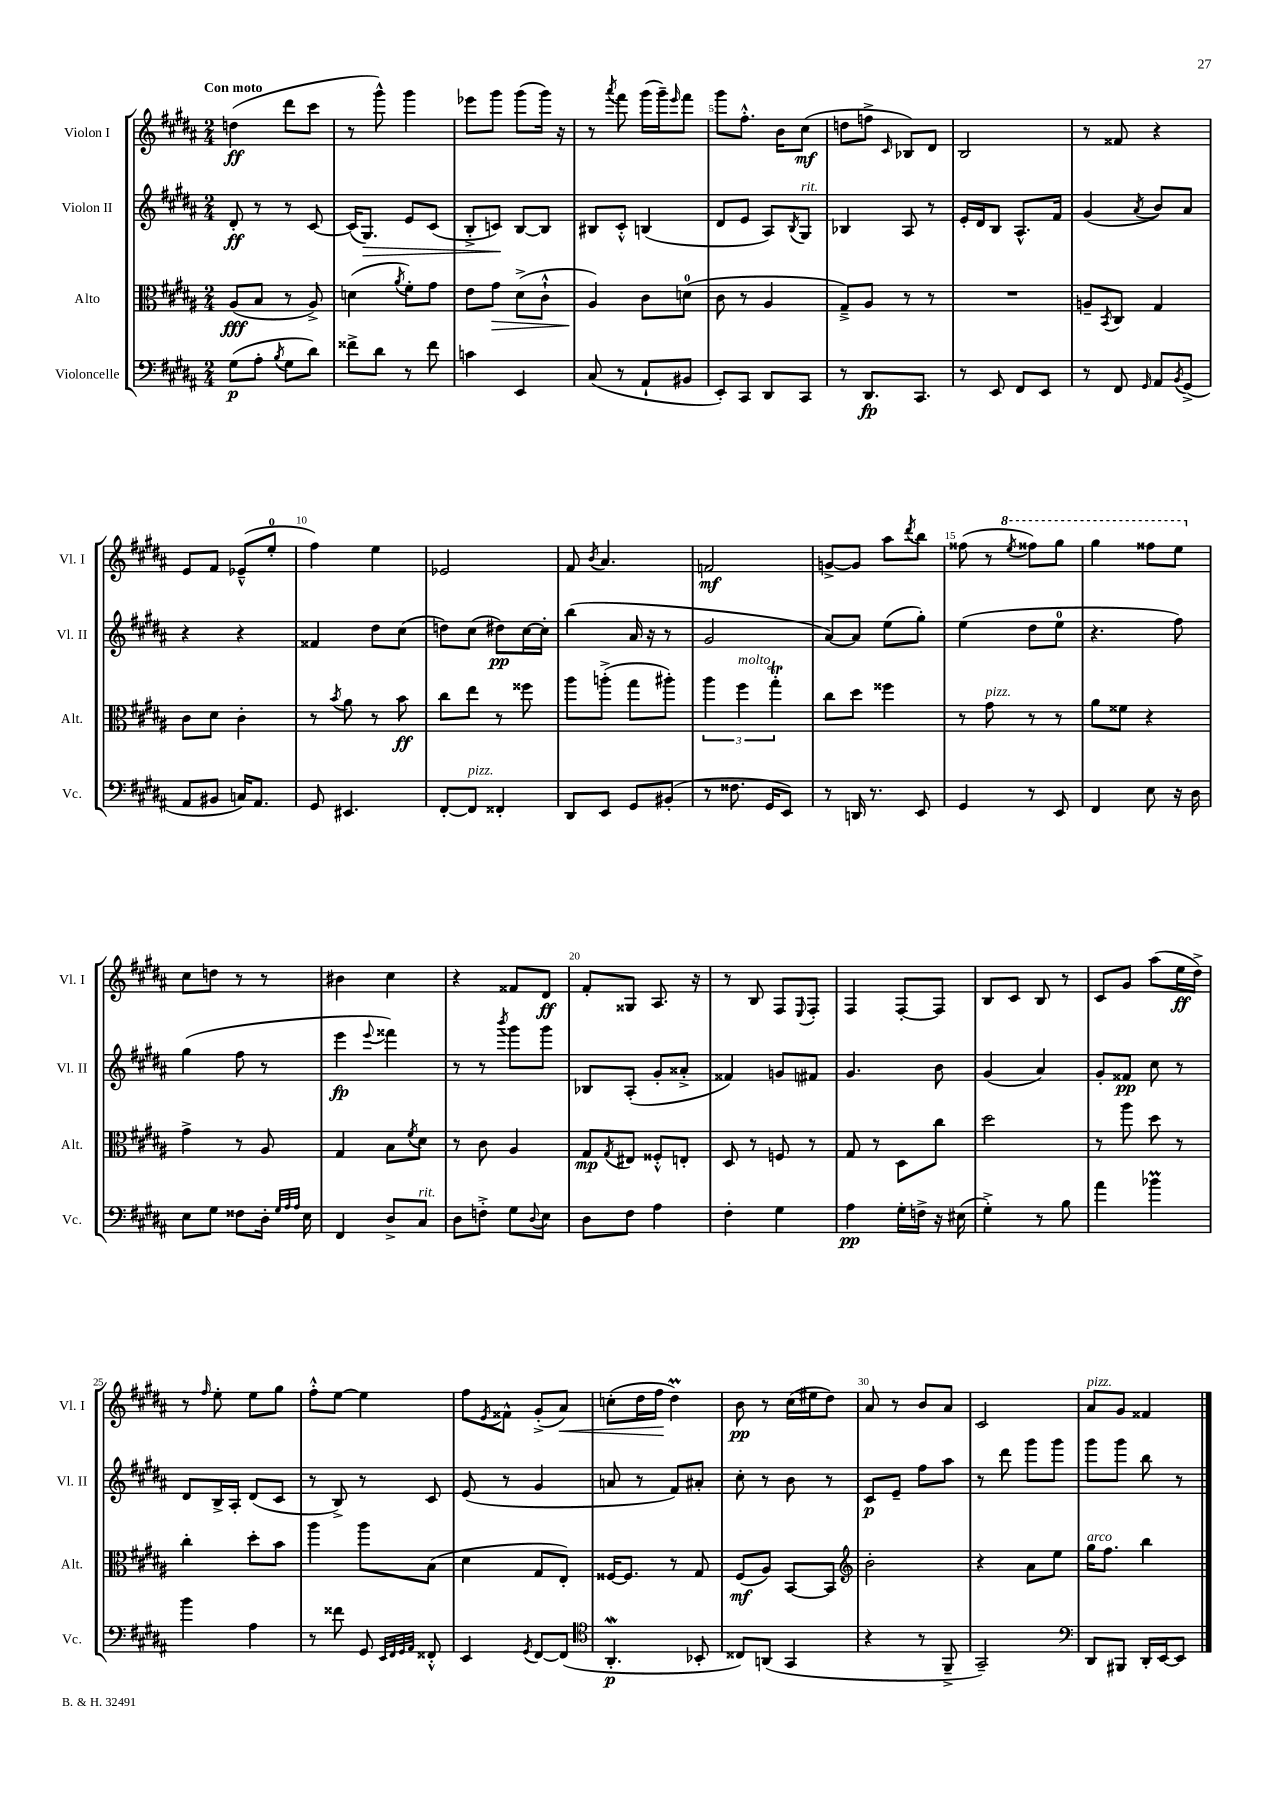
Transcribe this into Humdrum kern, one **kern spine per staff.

**kern	**kern	**kern	**kern
*staff4	*staff3	*staff2	*staff1
*clefF4	*clefC3	*clefG2	*clefG2
*k[f#c#g#d#a#]	*k[f#c#g#d#a#]	*k[f#c#g#d#a#]	*k[f#c#g#d#a#]
*M2/4	*M2/4	*M2/4	*M2/4
(8G#	(8A#	8d#'	(4dd
8A#'	8B	8r	.
8qB	.	.	.
8G#	8r	8r	8ddd#
8d#)	8A#^)	[8c#	8ccc#
=	=	=	=
8f##^	(4d	(16c#]	8r
.	.	8.G#)	.
8d#	.	.	8ggg#^^)
.	8qa#	.	.
8r	8f#')	8e	4ggg#
8f##	8g#	(8c#	.
=	=	=	=
4c	8e	8B'^	8eee-
.	8g#	8c)	8ggg#
4EE	(8d#^	[8B	(8ggg#
.	8c#`^^	8B]	16ggg#)
.	.	.	16r
=	=	=	=
(8C#	4A#)	8B#	8r
.	.	.	8qaaa#
8r	.	8c#'^^	8fff#
8AA#`	8c#	(4B	(16ggg#
.	.	.	16ggg#~)
.	.	.	16qqeee
8BB#	(8d	.	8fff#
=	=	=	=
8EE')	8c#	8d#	8ggg#
8CC#	8r	8e	8.ff#'^^
8DD#	4A#	8A#)	.
.	.	.	16b
.	.	8qB	.
8CC#	.	8G#	(8cc#
=	=	=	=
8r	8G#~^)	4B-	8dd
8.DD#	8A#	.	8ff^
.	.	.	16qqc#
.	8r	8A#	8B-)
8.CC#	.	.	.
.	8r	8r	8d#
=	=	=	=
8r	2r	16e'	2B
.	.	16d#	.
8EE	.	8B	.
8FF#	.	8.A#^^	.
8EE	.	.	.
.	.	16f#	.
=	=	=	=
8r	8A~	(4g#	8r
.	8qBB	.	.
8FF#	8C#	.	8f##
16qqGG#	.	8qa#	.
8AA#	4G#	8b)	4r
8qBB	.	.	.
(8GG#^	.	8a#	.
=	=	=	=
8AA#	8c#	4r	8e
8BB#	8d#	.	8f#
16C)	4c#'	4r	(8e-~^^
8.AA#	.	.	.
.	.	.	8ee'
=	=	=	=
8GG#	8r	4f##	4ff#)
.	8qb	.	.
4.EE#	8a#	.	.
.	8r	8dd#	4ee
.	8b	(8cc#	.
=	=	=	=
[8FF#'	8cc#	8dd)	2e-
8FF#]	8ee	(8cc#	.
4FF##'	8r	8dd#)	.
.	8ff##	[16cc#	.
.	.	16cc#']	.
=	=	=	=
8DD#	8aa#	(4bb	8f#
.	.	.	8qb
8EE	(8aa'^	.	4.a#
8GG#	8gg#	16a#	.
.	.	16r	.
(8BB#'	8aa#')	8r	.
=	=	=	=
8r	6aa#	2g#	2f
8.F##	.	.	.
.	6ff#	.	.
16GG#	.	.	.
.	6gg#'	.	.
8EE)	.	.	.
=	=	=	=
8r	8cc#	[8a#)	[8g^
16DD	8dd#	8a#]	8g]
8.r	.	.	.
.	4ff##	(8ee	8aa#
.	.	.	8qddd#
8EE	.	8gg#')	8bb
=	=	=	=
4GG#	8r	(4ee	(8ff##
.	8g#	.	8r
.	.	.	8qeee
8r	8r	8dd#	8fff##)
8EE	8r	8ee	8ggg#
=	=	=	=
4FF#	8a#	4.r	4ggg#
.	8f##	.	.
8E	4r	.	8fff##
16r	.	8ff#)	8eee
16D#	.	.	.
=	=	=	=
8E	4g#^	(4gg#	8cc#
8G#	.	.	8dd
8F##	8r	8ff#	8r
16D#'	8A#	8r	8r
32qqG#	.	.	.
32qqA#	.	.	.
32qqA#	.	.	.
16E	.	.	.
=	=	=	=
4FF#	4G#	4eee	4b#
.	.	8qqeee	.
8D#^	8B	4fff##)	4cc#
.	8qf#	.	.
8C#	8d#	.	.
=	=	=	=
8D#	8r	8r	4r
8F'^	8c#	8r	.
.	.	8qbbb	.
8G#	4A#	8ggg#	8f##
8qqD#	.	.	.
8E	.	8ggg#	8d#
=	=	=	=
8D#	8G#	8B-	8f#'
.	8qG#	.	.
8F#	8E#	(8A#'	8G##
4A#	8F##'^^	8g#'	8.A#
.	8E'	8a##'^	.
.	.	.	16r
=	=	=	=
4F#'	8D#	4f##)	8r
.	8r	.	8B
4G#	8F	8g	8F#
.	.	.	8qqE
.	8r	8f#	8F#'
=	=	=	=
4A#	8G#	4.g#	4F#
.	8r	.	.
16G#'	8D#	.	[8F#'
16F^	.	.	.
16r	8cc#	8b	8F#]
(16E#	.	.	.
=	=	=	=
4G#'^)	2dd#	(4g#	8B
.	.	.	8c#
8r	.	4a#)	8B
8B	.	.	8r
=	=	=	=
4a#	8r	8g#'	8c#
.	8aa#	8f##	8g#
4b-	8dd#	8cc#	(8aa#
.	8r	8r	16ee
.	.	.	16dd#^)
=	=	=	=
4b	4cc#'	8d#	8r
.	.	.	16qqff#
.	.	16B^	8ee'
.	.	16A#'	.
4A#	8dd#'	(8d#	8ee
.	8b	8c#	8gg#
=	=	=	=
8r	4aa#	8r	8ff#'^^
8f##	.	8B^)	[8ee
8GG#	8aa#	8r	4ee]
32qqEE	.	.	.
32qqFF#	.	.	.
32qqGG#	.	.	.
32qqAA#	.	.	.
8FF##'^^	(8B	8c#	.
=	=	=	=
4EE	4d#	(8e	8ff#
.	.	.	8qe
.	.	8r	8f##^^
8qGG#	.	.	.
[8FF#	8G#	4g#	(8g#'^
(8FF#]	8E')	.	8a#)
=	=	=	=
*clefC4	*	*	*
4.AA#'	[16F##	8a	(8cc'
.	8.F##]	.	.
.	.	8r	16dd#
.	.	.	16ff#
.	8r	8f#)	4dd#)
8BB-'	8G#	8a#'	.
=	=	=	=
8C##)	(8F#	8cc#'	8b
(8AA	8A#)	8r	8r
4GG#	[8BB	8b	(16cc#
.	.	.	16ee#
.	8BB]	8r	8dd#)
=	=	=	=
*	*clefG2	*	*
4r	2b'	8c#	8a#
.	.	8e~	8r
8r	.	8ff#	8b
8FF#~^	.	8aa#	8a#
=	=	=	=
2GG#~)	4r	8r	2c#
.	.	8ddd#	.
.	8a#	8ggg#	.
.	8ee	8ggg#	.
=	=	=	=
*clefF4	*	*	*
8DD#	16gg#	8ggg#	8a#
.	8.ff#	.	.
8BBB#	.	8ggg#	8g#
16DD#'	4bb	8bb	4f##
[16EE	.	.	.
8EE]	.	8r	.
==	==	==	==
*-	*-	*-	*-
